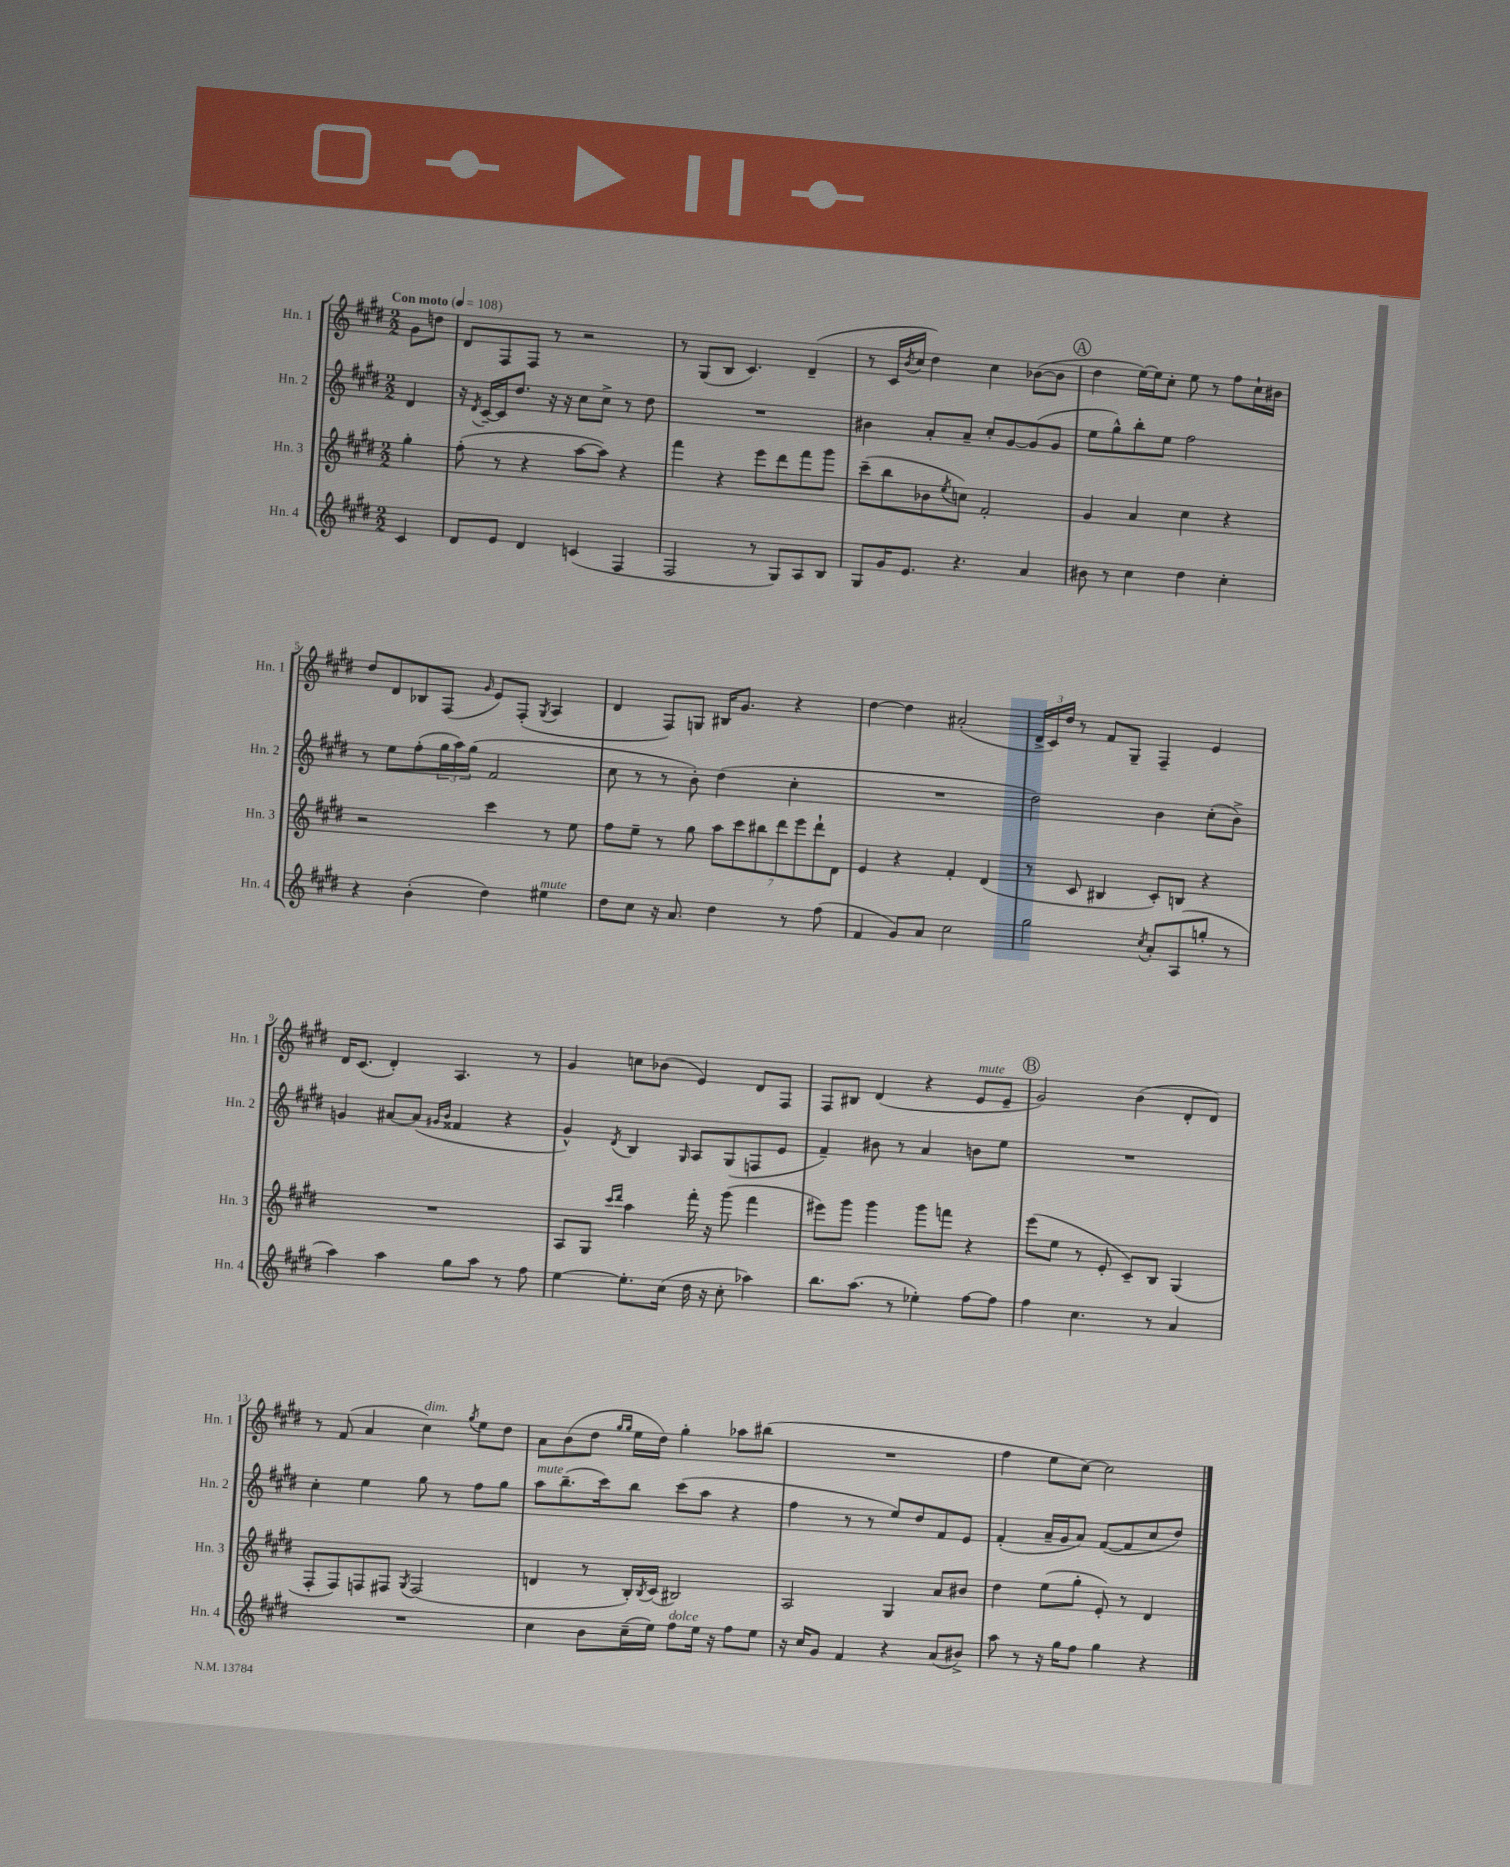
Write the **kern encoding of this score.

**kern	**kern	**kern	**kern
*staff4	*staff3	*staff2	*staff1
*clefG2	*clefG2	*clefG2	*clefG2
*k[f#c#g#d#]	*k[f#c#g#d#]	*k[f#c#g#d#]	*k[f#c#g#d#]
*M2/2	*M2/2	*M2/2	*M2/2
*MM108	*MM108	*MM108	*MM108
4c#	4gg#'	4d#	8g#
.	.	.	8dd
=	=	=	=
8d#	(8ff#'	16r	8d#
.	.	8qd#	.
.	.	[16c#~	.
8e	8r	16c#]	8F#
.	.	8.dd#	.
4d#	4r	.	8F#
.	.	16r	8r
.	.	16r	.
(4c	[8aa	8cc#	2r
.	8aa])	8cc#^	.
4F#	4r	8r	.
.	.	8dd#	.
=	=	=	=
2F#	4fff#	1r	8r
.	.	.	(8G#
.	4r	.	8B
.	.	.	4.c#)
8r	8eee	.	.
8G#)	8ddd#	.	.
8A	8fff#	.	(4d#~
8B	8ggg#	.	.
=	=	=	=
8G#	(8ccc#~	4b#	8r
16g#	8bb	.	16c#
.	.	.	8qb
8.e	.	.	16cc#
.	8b-	8a'	4dd#)
.	8qee	.	.
4.r	8cc)	8a~	.
.	2f#'	8cc#'	4cc#
.	.	[8g#	.
4a	.	(8g#]	([8b-
.	.	8g#	8b-]
=	=	=	=
8b#	4g#	8ee	4dd#
8r	.	8gg#^^)	.
4cc#	4a	8bb'	[16ee)
.	.	.	16ee]
.	.	8ee	8cc#'
4dd#	4cc#	2ff#	8ee
.	.	.	8r
4cc#'	4r	.	8ff#
.	.	.	16cc#`
.	.	.	16b#
=	=	=	=
4r	2r	8r	8dd#
.	.	8ee	8d#
(4b'	.	(8ff#'	8B-
.	.	24gg#	(8F#
.	.	24aa)	.
.	.	(24gg#	.
.	.	.	16qqg#
4dd#)	4ccc#	2f#	8e)
.	.	.	(8F#'
.	.	.	8qG#
4ee#	8r	.	4A
.	8ee	.	.
=	=	=	=
8dd#	8ff#	8cc#	4d#
8cc#	8ee~	8r	.
16r	8r	8r	8F#)
8.a	.	.	.
.	8gg#	8b')	8G
4dd#	14aa	(4dd#	16B#
.	.	.	8.g#
.	14ccc#	.	.
.	14bb#	.	.
.	14ddd#	.	.
8r	.	4cc#'	4r
.	14eee	.	.
.	14ddd#`	.	.
(8ff#	.	.	.
.	14d#	.	.
=	=	=	=
4f#	4e	1r	[4dd#
8g#)	4r	.	4dd#]
8a	.	.	.
2cc#	4f#'	.	(2a#'
.	(4d#	.	.
=	=	=	=
2gg#	8r	2dd#)	24d#^
.	.	.	24c#)
.	.	.	24dd#
.	8c#	.	8r
.	4B#	.	8f#
.	.	.	8G#~
8qcc#	.	.	.
8a'	8c#')	4b	4F#~
(8A	8B	.	.
8gg'	4r	(8cc#'	4e
8r	.	8b^)	.
=	=	=	=
4aa)	1r	4g	16d#
.	.	.	(8.c#
4aa	.	[8a#	4d#')
.	.	(8a#]	.
.	.	16qqg#	.
.	.	16qqb	.
8gg#	.	4f##	4.A
8aa	.	.	.
8r	.	4r	.
8ff#	.	.	8r
=	=	=	=
[4ee	8A	4g#^^)	4g#
.	8G#	.	.
.	16qqccc#	.	.
.	16qqddd#	8qd#	.
8.ee']	4aa	4B	8cc
.	.	.	(8b-
(16cc#	.	.	.
.	.	16qqG#	.
16dd#	16fff#'	8A	4e)
16r	16r	.	.
8cc#'	(8ggg#	(8G#	.
4aa-)	4fff#	8F	8d#
.	.	8e	8F#
=	=	=	=
8.bb	8eee#)	4f#~)	8F#
.	8ggg#	.	8B#
(8.aa	.	.	.
.	4ggg#	8b#	(4d#
8r	.	8r	.
4ee-')	8ggg#	4a	4r
.	8fff	.	.
[8ff#	4r	8b	8e
8ff#]	.	8ee	8e~
=	=	=	=
4ff#	(8eee	1r	2g#)
.	8ee	.	.
4.cc#	8r	.	.
.	8e'	.	.
.	8c#~)	.	(4b
8r	8B	.	.
4a	(4G#	.	8d#'
.	.	.	8d#)
=	=	=	=
1r	8F#'	4cc#'	8r
.	8F#)	.	(8f#
.	8F	4ee	4a
.	8F#	.	.
.	8qG#	.	.
.	(2F#	8gg#	4cc#)
.	.	8r	.
.	.	.	8qgg#
.	.	8ff#	8ee
.	.	8gg#	8dd#
=	=	=	=
4cc#	4d	8aa	8a
.	.	(8.bb~	(8b
8b	8r	.	8dd#
.	.	16ccc#)	.
.	.	.	16qqgg#
.	.	.	16qqgg#
(16cc#~	16B')	8bb	16ee
.	8qB	.	.
16ee)	(16c#	.	16dd#)
8ff#	2B#)	(8ccc#	4gg#'
16ee	.	8aa	.
16r	.	.	.
8ff#	.	4r	8aa-
8ee	.	.	(8bb#
=	=	=	=
16r	2A	4ff#	1r
16cc#	.	.	.
8g#	.	.	.
4f#	.	8r	.
.	.	8r	.
4r	4G#	8ee)	.
.	.	8dd#	.
(8a	8a	8f#	.
8b#^)	8b#	8e	.
=	=	=	=
8aa	4dd#	(4f#'	4ff#
8r	.	.	.
16r	(8ee	16a~	8ee
16gg#	.	16g#	.
8ff#	8gg#'	8a)	[8cc#)
4gg#	8e')	([8f#	2cc#]
.	8r	8f#]	.
4r	4d#	8cc#	.
.	.	8dd#)	.
==	==	==	==
*-	*-	*-	*-
